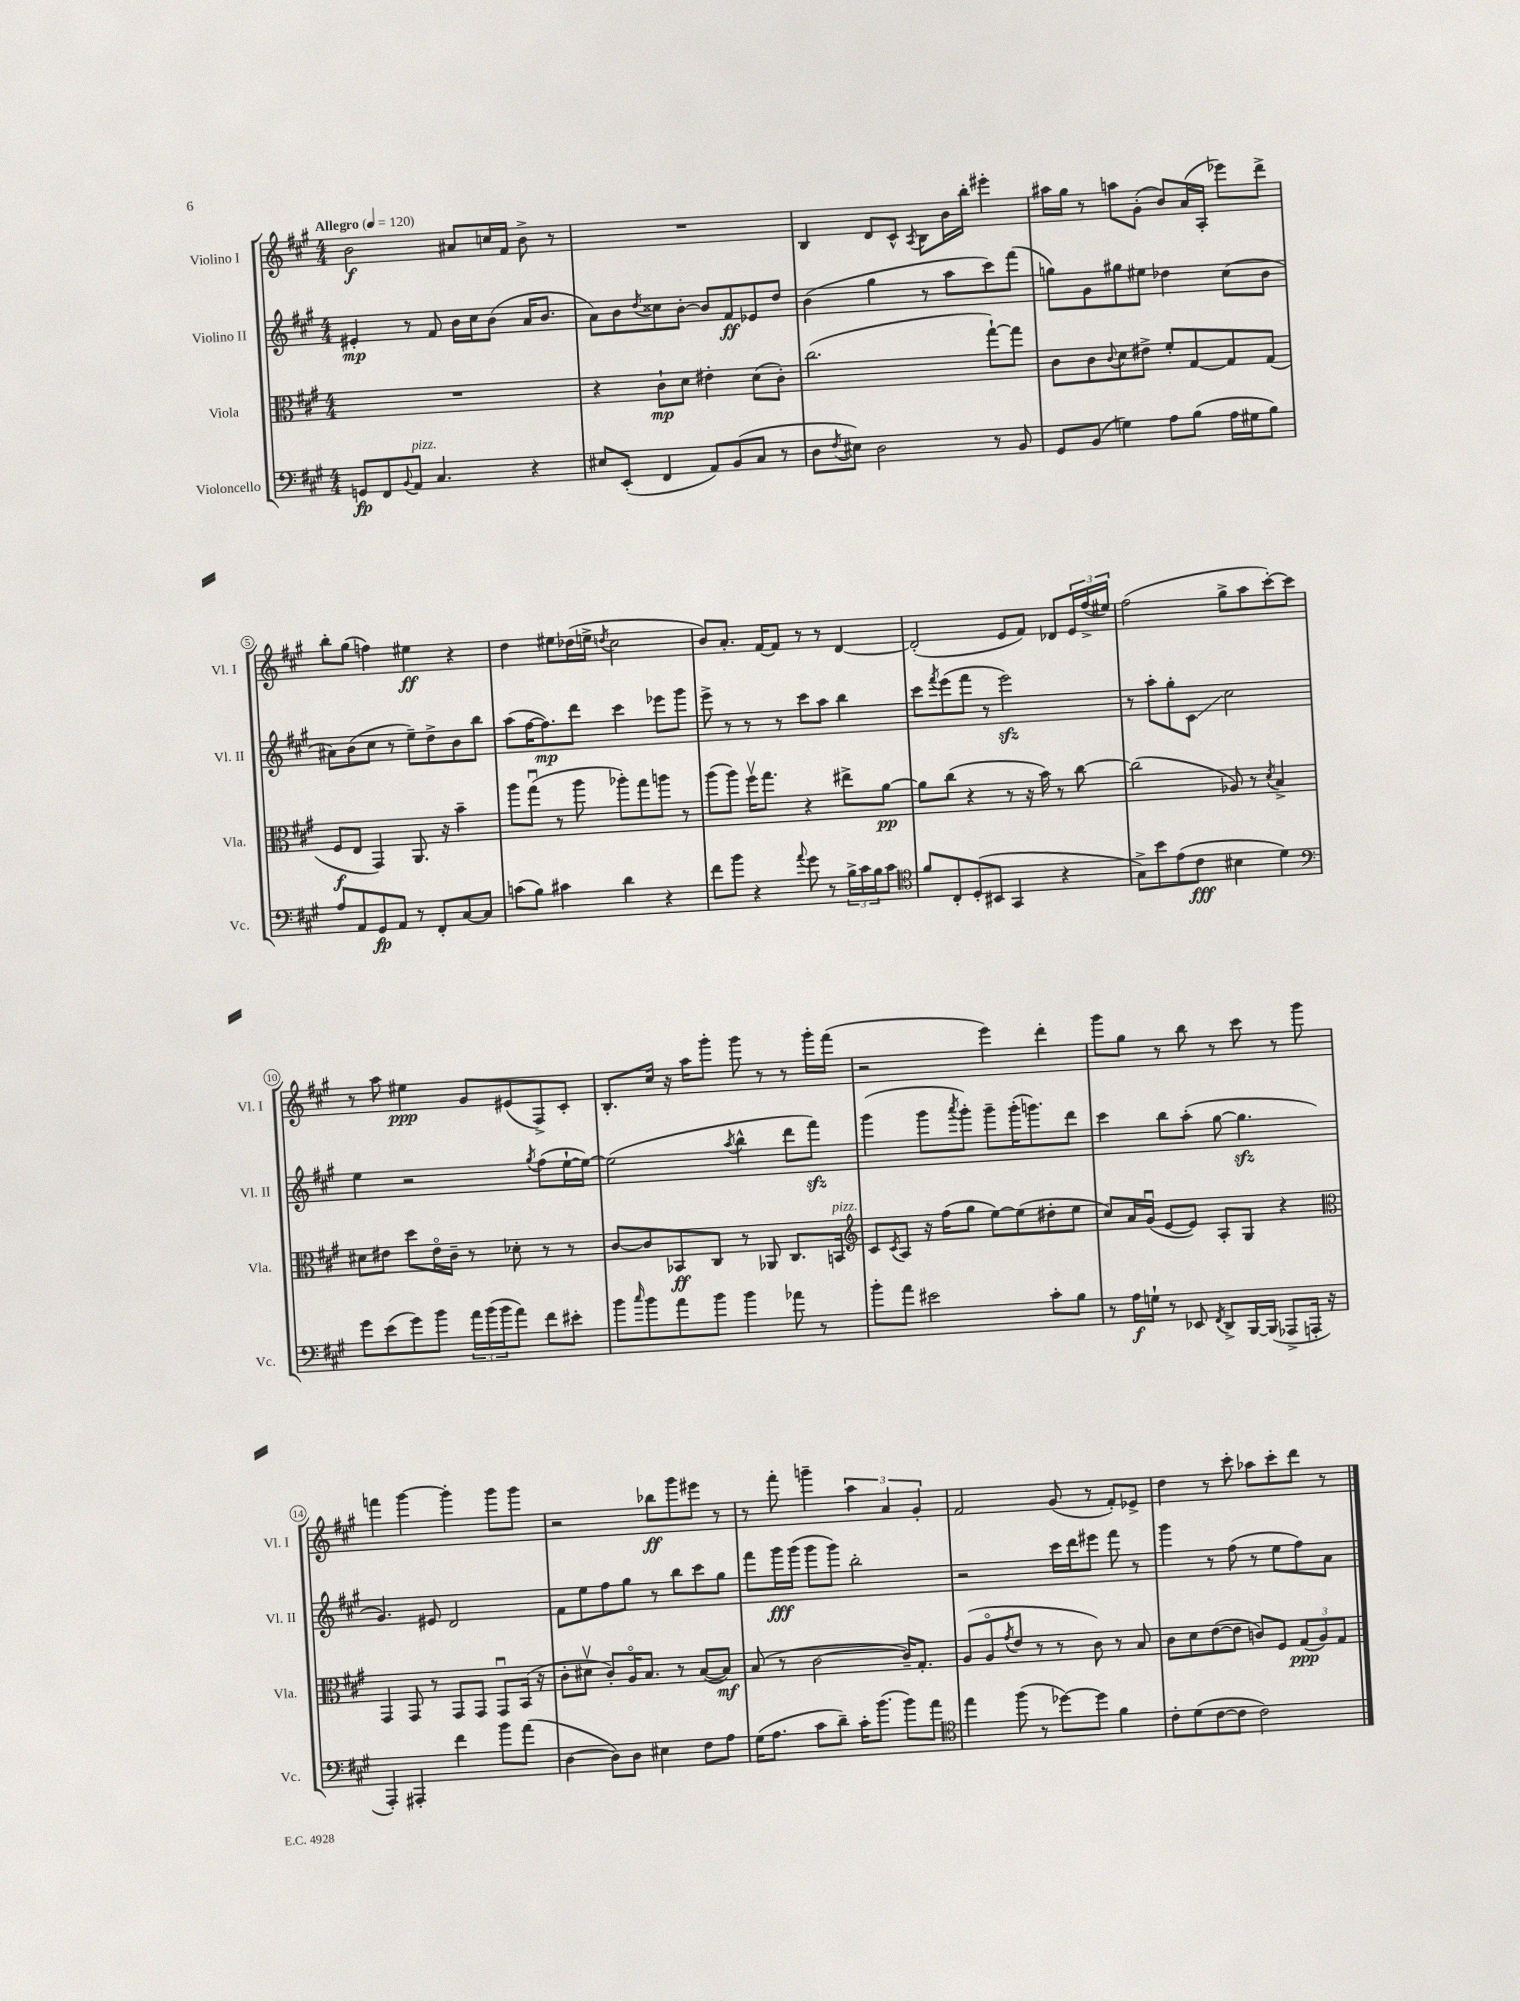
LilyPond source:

<<
\new StaffGroup <<
\new Staff = "s0" \with { instrumentName = "Violino I" shortInstrumentName = "Vl. I" } {
    \clef treble \key a \major \numericTimeSignature \time 4/4 \tempo "Allegro" 4 = 120
    b'2\f ais'8 c''16 fis'16 b'8-> r8 |
    R1 |
    b4 d'8 cis'8-^ \acciaccatura { a8 } b8 b'16 b''16-. eis'''4-. |
    ais''16 gis''16 r8 a''8 gis'8-.( b'8) a'16( a16-. ees'''8) d'''8-> |
    b''8-. gis''8( f''4) eis''4\ff r4 |
    d''4 eis''8 des''16( e''16-> \acciaccatura { d''8 } cis''2 |
    b'8) a'8.-. fis'16~ fis'8 r8 r8 d'4~ |
    d'2-.( e'8 fis'8) des'8 \tuplet 3/2 { e'16 fis''16->( eis''16) } |
    fis''2( gis''8-> a''8 cis'''8~-.) cis'''8 |
    r8 a''8 eis''4\ppp gis'8 eis'8( fis8->) cis'8-. |
    b8.-. cis''16 r16 a''16 gis'''8-. gis'''8 r8 r8 gis'''16-. fis'''16( |
    r2 e'''4) d'''4-. |
    gis'''8 gis''8 r8 b''8 r8 cis'''8 r8 gis'''8 |
    f'''4 gis'''4~ gis'''4-. gis'''8 gis'''8 |
    r2 bes''8\ff gis'''8 eis'''8 r8 |
    r8 fis'''8-. g'''4-- \tuplet 3/2 { a''4 a'4 gis'4-. } |
    fis'2 gis'8( r8 fis'8-.) ees'8-> |
    d''4 r8 cis'''8-. aes''8 cis'''8-. d'''8 r8 \bar "|." |
}
\new Staff = "s1" \with { instrumentName = "Violino II" shortInstrumentName = "Vl. II" } {
    \clef treble \key a \major \numericTimeSignature \time 4/4
    eis'4-.\mp r8 fis'8 b'16 cis''16 b'8( a'16 b'8. |
    a'8) b'8 \acciaccatura { d''8 } cisis''8 b'8~-. b'8 fis'8\ff ees'8 d''8 |
    b'4( gis''4 r8 a''8 cis'''8) fis'''8( |
    g''8) gis'8 gis''8 eis''8 des''4 cis''8( b'8 |
    ais'8) b'8( cis''8 r8 e''8--) d''8-> b'8 b''8 |
    a''8( fis''16~ fis''8.\mp) d'''8 cis'''4 ees'''8 gis'''8 |
    e'''8-> r8 r8 r8 cis'''8 a''8 b''4 |
    cis'''8 \acciaccatura { fis'''8 } e'''8( fis'''8 r8 e'''2\sfz) |
    r8 a''8-. gis''8-. cis'8\glissando cis''2 |
    e''4 r2 \acciaccatura { gis''8 } fis''8( e''16~-! e''16~) |
    e''2( \acciaccatura { a''8 } b''4-^ d'''8 fis'''8\sfz) |
    gis'''4( gis'''8 \acciaccatura { a'''8 } gis'''8-.) gis'''8-- gis'''16-.( g'''8.) d'''8 |
    cis'''4 b''8 a''8-.( gis''8~ gis''4.\sfz |
    gis'4.) eis'8 d'2 |
    fis'8 e''8 fis''8 gis''8 r8 b''8 cis'''8 gis''8 |
    fis'''8 gis'''16\fff gis'''16( gis'''8 gis'''8) b''2-. |
    r2 cis'''16 d'''16 eis'''8 fis'''8 r8 |
    gis'''4 r8 fis''8( r8 e''8 fis''8) a'8 \bar "|." |
}
\new Staff = "s2" \with { instrumentName = "Viola" shortInstrumentName = "Vla." } {
    \clef alto \key a \major \numericTimeSignature \time 4/4
    R1 |
    r4 cis'8-!\mp d'8 eis'4-. d'8( cis'8-.) |
    cis''2.( gis''8~-!) gis''8 |
    cis'8 cis'8 \appoggiatura { cis'8 } d'8 eis'8-> fis'8-. gis8~ gis8 gis8( |
    fis8\f e8 gis,4) a,8. r16 b'4-- |
    a''8 gis''8\downbow( r8 a''8 aes''8-.) gis''8 a''8 r8 |
    a''8( a''8) fis''16\upbow gis''8. r4 eis''8-> a'8~\pp |
    a'8 cis''8( r4 r8 r16 b'16) r8 cis''8~ |
    cis''2( aes8) r8 \acciaccatura { d'8 } b4-> |
    dis'8 eis'8 d''8 eis'16\flageolet cis'16-- r8 des'8-. r8 r8 |
    cis'8~ cis'8 bes,8\ff cis8 r8 aes,8 cis8. b,16^\markup { \italic "pizz." } |
    \clef treble cis'8 \acciaccatura { cis'8 } a8 r16 fis''16( gis''8 e''8~) e''8( dis''8-. e''8 |
    cis''8) a'16 gis'16\downbow( e'8~ e'8) a8-. gis8 r4 |
    \clef alto gis,4 gis,8 r8 gis,8 gis,8 gis,8\downbow b,16( r16 |
    cis'8-. dis'8\upbow cis'8-.) a16\flageolet b8. r8 b8~( b8\mf) |
    b8( r8 cis'2~ cis'16--) gis8.-. |
    a8( a8\flageolet \acciaccatura { gis'8 } e'8 r8 r8 cis'8) r8 b8 |
    cis'8 d'8 e'8~( e'8 c'8) fis8 \tuplet 3/2 { gis8\ppp( a8) gis8 } \bar "|." |
}
\new Staff = "s3" \with { instrumentName = "Violoncello" shortInstrumentName = "Vc." } {
    \clef bass \key a \major \numericTimeSignature \time 4/4
    g,8\fp fis,8 \appoggiatura { b,8 } a,8^\markup { \italic "pizz." } cis4. r4 |
    eis8 e,8-.( fis,4 a,8) b,8( cis8 r8 |
    d8 \acciaccatura { fis8 } eis8) d2 r8 b,8 |
    gis,8 b,8( g4) a8 b8( a16 gis16 b8) |
    a8 a,8 gis,8\fp a,8 r8 fis,8-. cis8~ cis8 |
    c'8( b8) cis'4 d'4 r4 |
    fis'8 b'8 r4 \appoggiatura { a'8 } gis'8 r8 \tuplet 3/2 { b16-> cis'16 b16 } cis'8 |
    \clef tenor fis'8 cis8-. d8-.( bis,8 gis,4 r4 |
    gis8->) b'8 e'8( cis'8\fff bis4 d'4) |
    \clef bass gis'8 e'8( gis'8) b'8 \tuplet 3/2 { a'16 b'16( b'16 } a'8) fis'8 eis'8-. |
    b'8 \grace { cis''16 } b'8 a'8 b'8 b'4 aes'8 r8 |
    b'8-. a'8 eis'2 cis'8-. b8 |
    r8 a16\f g16-! r8 ees,8 \acciaccatura { fis,8 } d,8-> b,,16~ b,,16( aes,,8-> a,,16-. r16 |
    a,,4-.) ais,,4-. fis'4 b'8 a'8( |
    d4~ d8) d8 eis4 fis8 a8 |
    gis16( a8. cis'8 d'8--) cis'16-. b'8.( b'8) a'8 |
    \clef tenor e''4 fis''8( r8 des''8~) des''8 fis'4 |
    cis'8-. d'8( cis'8~ cis'8 cis'2) \bar "|." |
}
>>
>>
\layout { \context { \Score \override BarNumber.stencil = #(make-stencil-circler 0.1 0.3 ly:text-interface::print) } }
